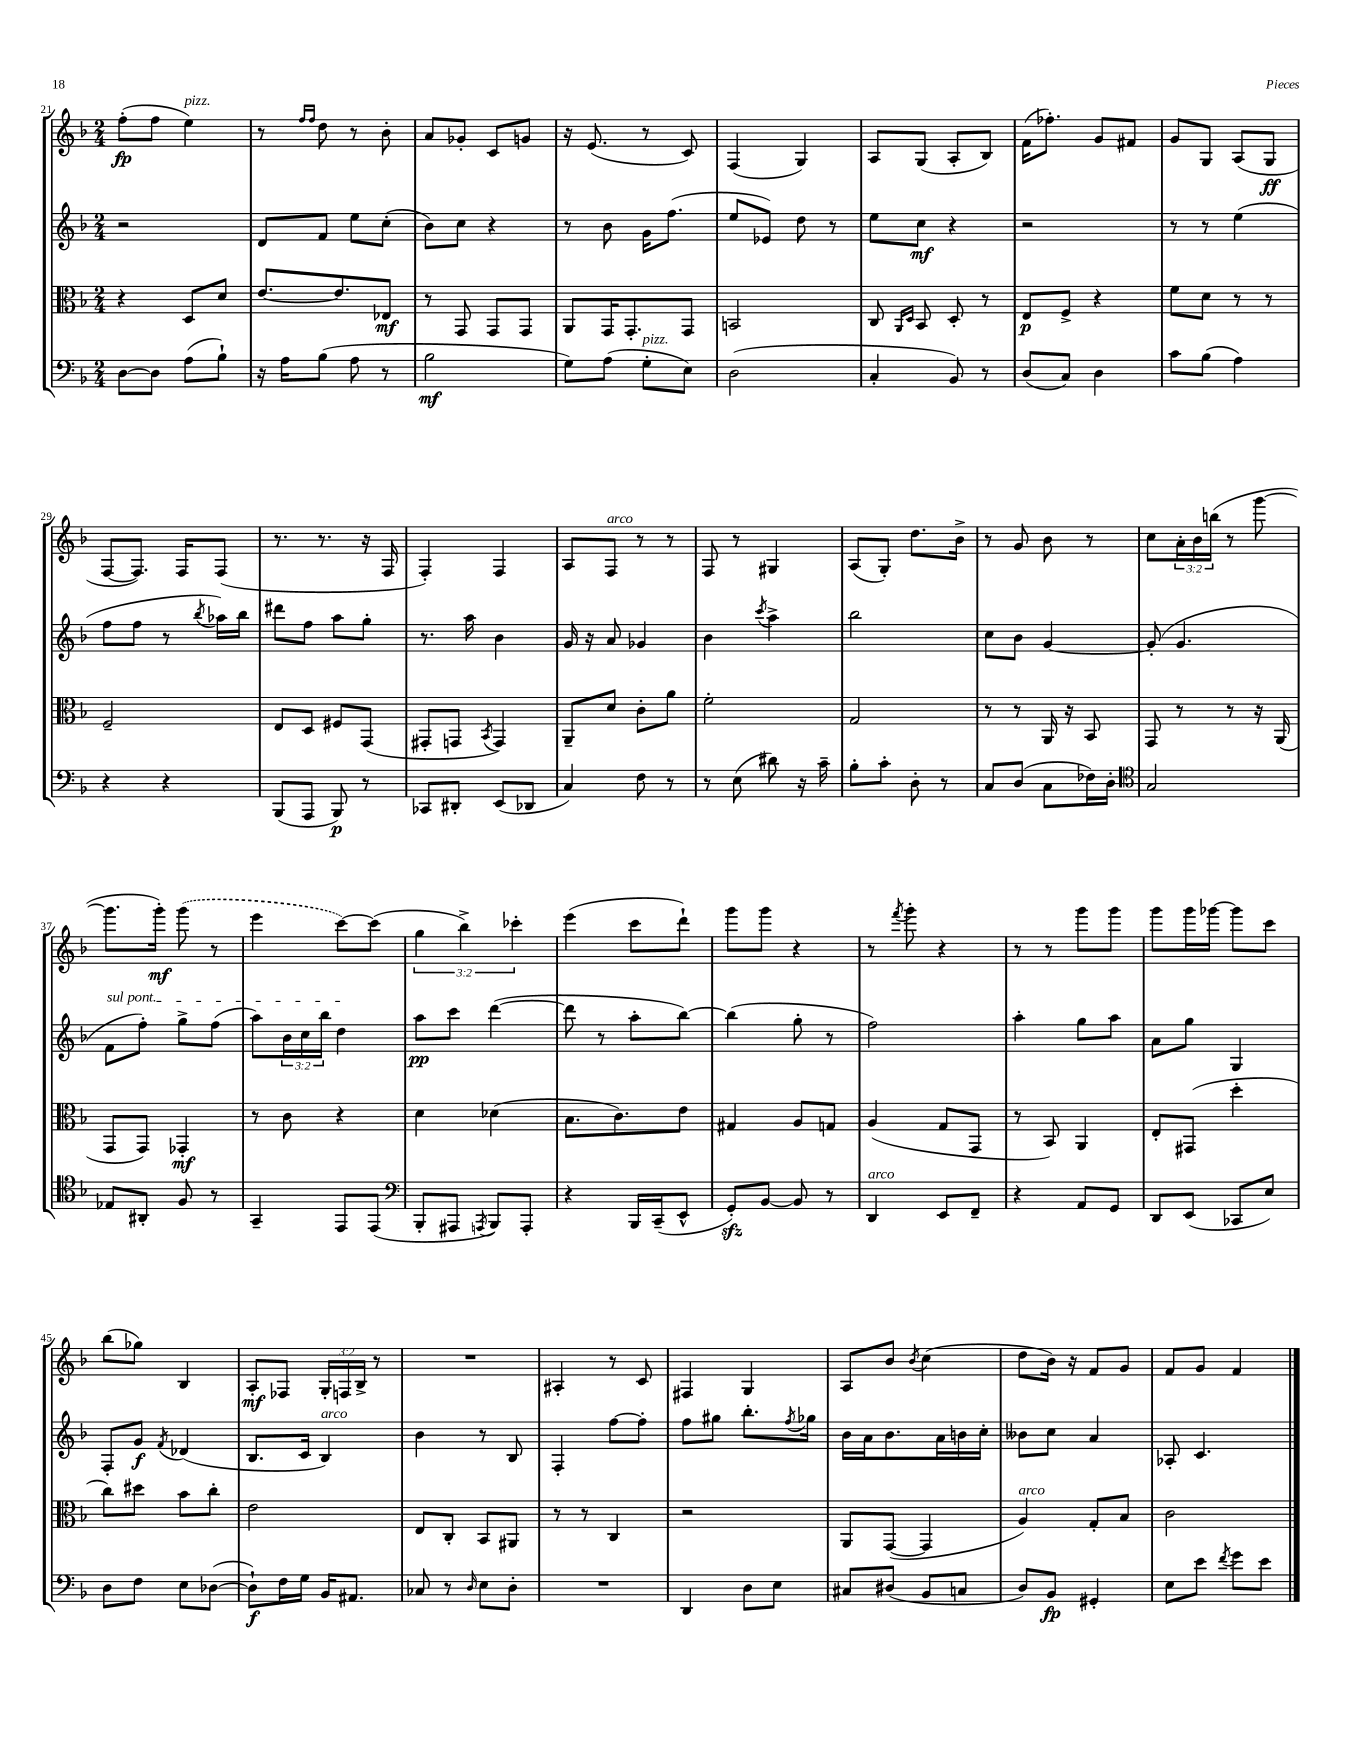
<<
\new StaffGroup <<
\new Staff = "s0" {
    \clef treble \key f \major \numericTimeSignature \time 2/4 \override Staff.TupletNumber.text = #tuplet-number::calc-fraction-text
    f''8-.\fp( f''8 e''4^\markup { \italic "pizz." }) |
    r8 \grace { f''16 f''16 } d''8 r8 bes'8-. |
    a'8 ges'8-. c'8 g'8 |
    r16 e'8.( r8 c'8) |
    f4( g4) |
    a8 g8( a8-. bes8) |
    f'16( fes''8.-.) g'8 fis'8 |
    g'8 g8 a8( g8\ff |
    f8~ f8.) f16 f8( |
    r8. r8. r16 f16 |
    f4-.) f4 |
    a8 f8^\markup { \italic "arco" } r8 r8 |
    f8 r8 gis4 |
    a8( g8-.) d''8. bes'16-> |
    r8 g'8 bes'8 r8 |
    c''8 \tuplet 3/2 { a'16-. bes'16 b''16( } r8 g'''8~ |
    g'''8. g'''16-.\mf) \once \slurDashed g'''8( r8 |
    e'''4 c'''8~) c'''8( |
    \tuplet 3/2 { g''4 bes''4->) ces'''4-. } |
    e'''4( c'''8 d'''8-!) |
    g'''8 g'''8 r4 |
    r8 \acciaccatura { f'''8 } g'''8-. r4 |
    r8 r8 g'''8 g'''8 |
    g'''8 g'''16 ges'''16~ ges'''8 c'''8 |
    bes''8( ges''8) bes4 |
    a8-.\mf fes8 \tuplet 3/2 { g16-. f16 bes16-> } r8 |
    R2 |
    ais4-. r8 c'8 |
    fis4 g4 |
    a8 bes'8 \acciaccatura { bes'8 } c''4( |
    d''8 bes'16) r16 f'8 g'8 |
    f'8 g'8 f'4 \bar "|." |
}
\new Staff = "s1" {
    \clef treble \key f \major \numericTimeSignature \time 2/4 \override Staff.TupletNumber.text = #tuplet-number::calc-fraction-text
    r2 |
    d'8 f'8 e''8 c''8-.( |
    bes'8) c''8 r4 |
    r8 bes'8 g'16 f''8.( |
    e''8 ees'8) d''8 r8 |
    e''8 c''8\mf r4 |
    r2 |
    r8 r8 e''4( |
    f''8 f''8 r8 \acciaccatura { bes''8 } aes''16) bes''16 |
    dis'''8 f''8 a''8 g''8-. |
    r8. a''16 bes'4 |
    g'16 r16 a'8 ges'4 |
    bes'4 \acciaccatura { c'''8 } a''4-> |
    bes''2 |
    c''8 bes'8 g'4~ |
    g'8-.( g'4. |
    \once \override TextSpanner.bound-details.left.text = \markup { \italic "sul pont." } f'8\startTextSpan f''8-.) g''8-> f''8( |
    a''8) \tuplet 3/2 { bes'16 c''16 bes''16 } d''4\stopTextSpan |
    a''8\pp c'''8 d'''4~( |
    d'''8 r8 a''8-. bes''8~) |
    bes''4( g''8-. r8 |
    f''2) |
    a''4-. g''8 a''8 |
    a'8 g''8 g4 |
    f8-. g'8\f \acciaccatura { f'8 } des'4( |
    bes8. c'16 bes4^\markup { \italic "arco" }) |
    bes'4 r8 bes8 |
    f4-. f''8~ f''8-. |
    f''8 gis''8 bes''8.-. \acciaccatura { f''8 } ges''16 |
    bes'16 a'16 bes'8. a'16 b'16 c''16-. |
    beses'8 c''8 a'4 |
    aes8-. c'4. \bar "|." |
}
\new Staff = "s2" {
    \clef alto \key f \major \numericTimeSignature \time 2/4
    r4 d8 d'8 |
    e'8.~ e'8. ees8\mf |
    r8 g,8 g,8 g,8 |
    a,8 g,16 g,8.-. g,8 |
    b,2 |
    c8 \grace { a,16 d16 } bes,8 d8-. r8 |
    e8\p f8-> r4 |
    f'8 d'8 r8 r8 |
    f2-- |
    e8 d8 fis8 g,8( |
    gis,8-. g,8 \acciaccatura { bes,8 } g,4) |
    a,8-- d'8 c'8-. a'8 |
    f'2-. |
    g2 |
    r8 r8 a,16 r16 bes,8 |
    g,8 r8 r8 r16 a,16( |
    g,8 g,8) ges,4-.\mf |
    r8 c'8 r4 |
    d'4 des'4( |
    bes8. c'8.) e'8 |
    gis4 a8 g8 |
    a4( g8 g,8 |
    r8 bes,8) a,4 |
    e8-. gis,8( d''4-. |
    c''8) dis''8 bes'8 c''8-. |
    e'2 |
    e8 c8-. bes,8 ais,8 |
    r8 r8 c4 |
    r2 |
    a,8 g,8~( g,4 |
    a4^\markup { \italic "arco" }) g8-. bes8 |
    c'2 \bar "|." |
}
\new Staff = "s3" {
    \clef bass \key f \major \numericTimeSignature \time 2/4
    d8~ d8 a8( bes8-!) |
    r16 a16 bes8( a8 r8 |
    bes2\mf |
    g8) a8( g8-.^\markup { \italic "pizz." } e8) |
    d2( |
    c4-. bes,8) r8 |
    d8( c8) d4 |
    c'8 bes8( a4) |
    r4 r4 |
    bes,,8( a,,8 bes,,8\p) r8 |
    ces,8 dis,8-. e,8( des,8 |
    c4) f8 r8 |
    r8 e8( dis'8) r16 c'16-- |
    bes8-. c'8-. d8-. r8 |
    c8 d8( c8 fes16) d16-. |
    \clef tenor g2 |
    ees8 ais,8-. f8 r8 |
    g,4-- e,8 e,8( |
    \clef bass bes,,8-. ais,,8 \acciaccatura { a,,8 } bes,,8) a,,8-. |
    r4 bes,,16 c,16--( e,8-^ |
    g,8-.\sfz) bes,8~ bes,8 r8 |
    d,4^\markup { \italic "arco" } e,8 f,8-- |
    r4 a,8 g,8 |
    d,8 e,8( ces,8 e8) |
    d8 f8 e8 des8~( |
    des8-!\f) f16 g16 bes,16 ais,8. |
    ces8 r8 \grace { d16 } e8 d8-. |
    R2 |
    d,4 d8 e8 |
    cis8 dis8( bes,8 c8 |
    d8) bes,8\fp gis,4-. |
    e8 e'8 \acciaccatura { f'8 } g'8 e'8 \bar "|." |
}
>>
>>
\layout { \context { \Score currentBarNumber = #21 } }
